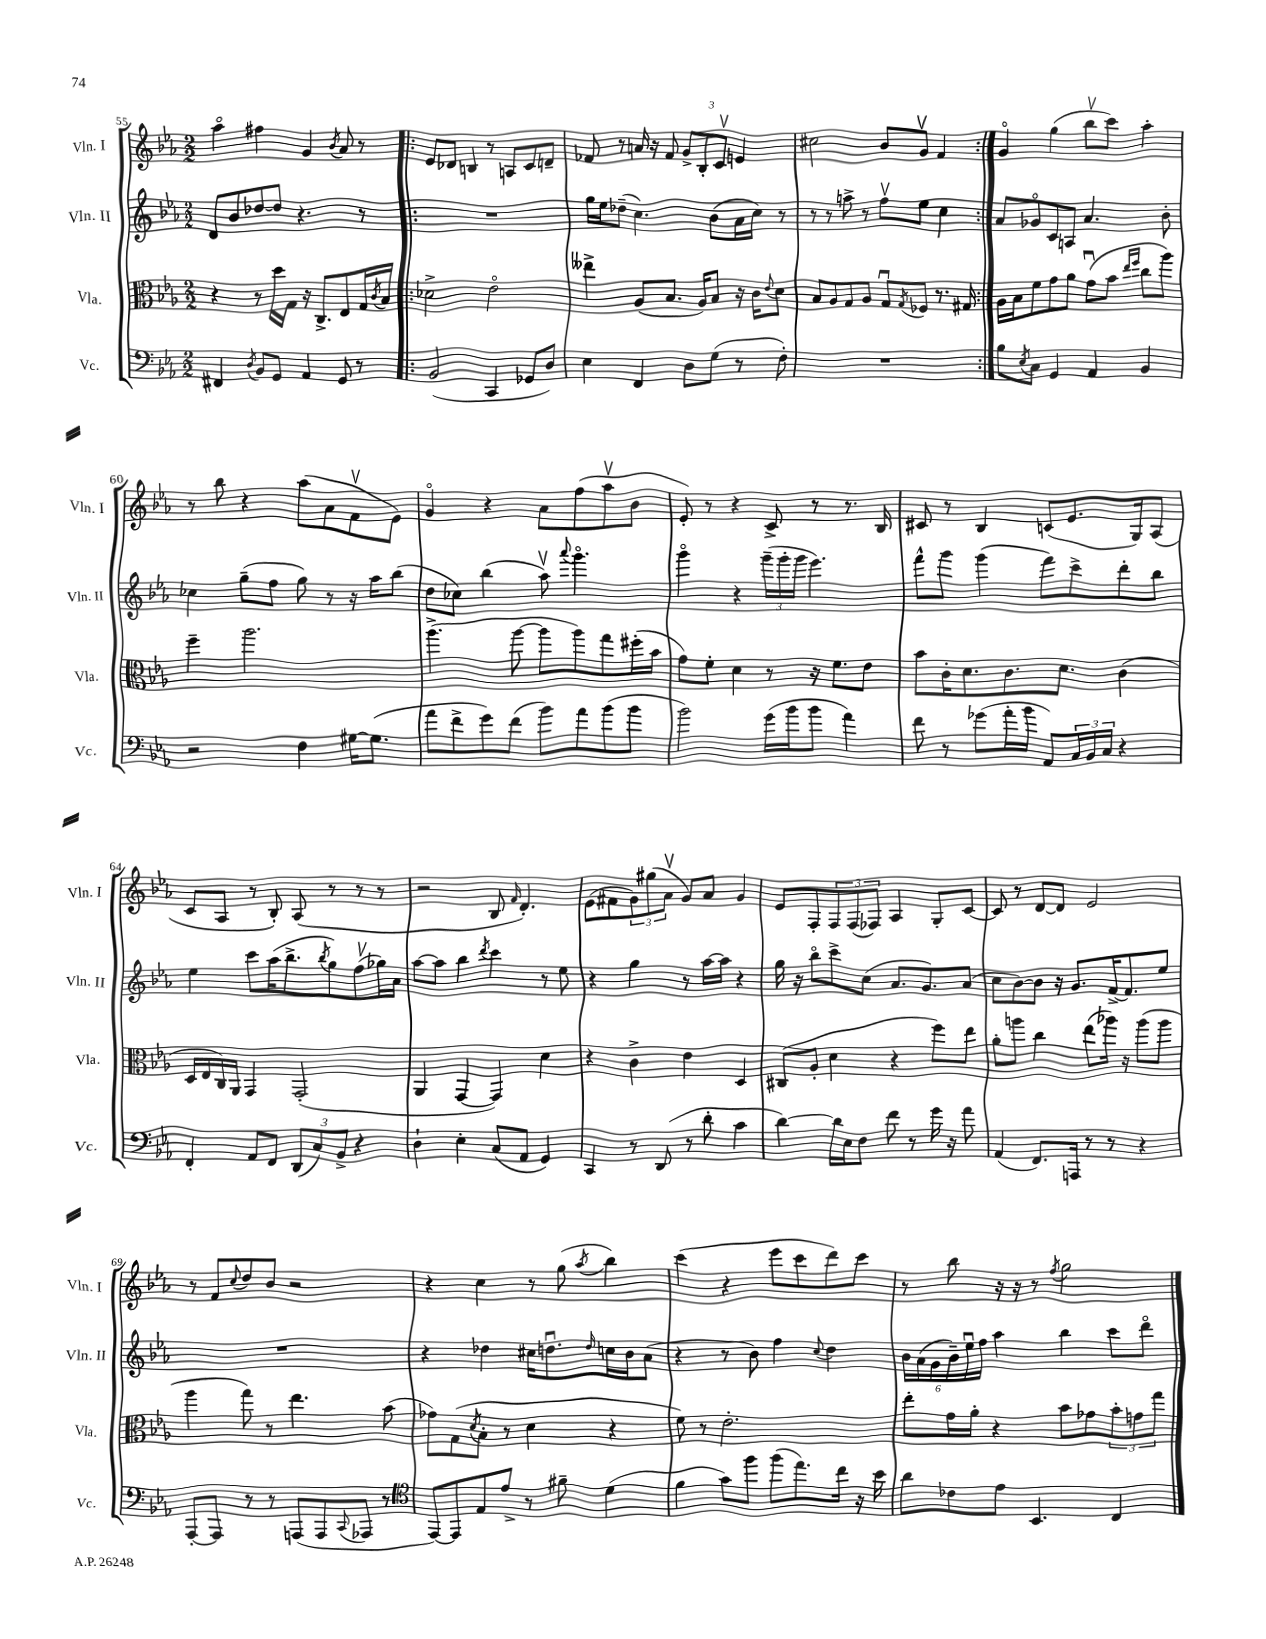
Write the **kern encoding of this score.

**kern	**kern	**kern	**kern
*staff4	*staff3	*staff2	*staff1
*clefF4	*clefC3	*clefG2	*clefG2
*k[b-e-a-]	*k[b-e-a-]	*k[b-e-a-]	*k[b-e-a-]
*M2/2	*M2/2	*M2/2	*M2/2
4FF#/	4r	8d/L	4aa-o\
.	.	8b-/	.
8qD/	.	.	.
8BB-/L	8r	[8dd-/	4ff#\
8GG/J	16dd\LL	8dd-/]J	.
.	16G\JJ	.	.
4AA-/	16r	4.r	4g/
.	8.C^/L	.	.
.	.	.	8qb-/
8GG/	8E-/	.	8a-/
8r	16G/L	8r	8r
.	8qc/	.	.
.	16B-/JJ	.	.
=!|:	=!|:	=!|:	=!|:
(2BB-/	2d-^\	1r	8e-/L
.	.	.	8d-/J
.	.	.	4B/
4CC/	2e-o\	.	8r
.	.	.	8A/L
8GG-/L	.	.	8c/
8D/J)	.	.	8d~/J
=	=	=	=
4E-\	4ee--^\	16gg\LL	8f-/
.	.	16ee-\J	.
.	.	(8dd-~\J	8r
4FF/	(8A-/L	4.cc\)	16a/
.	.	.	16r
.	8.B-/J	.	8f-/
8D\L	.	.	12g^/L
.	16A-/LK)	.	.
.	.	.	12B-'/
(8G\J	8B-/J	(8b-\L	.
.	.	.	12cv/J
8r	16r	16a-\L	4e/
.	16c\LK	16cc\JJ)	.
.	8qqe-/	.	.
8F'\)	8d\J	8r	.
=	=	=	=
1r	8B-/L	8r	2cc#\
.	8A-/	8r	.
.	8G/	8aa^\	.
.	8A-/J	8r	.
.	8Gu/L	8ffv\L	8b-/L
.	8qG/	.	.
.	8F-/J	8ee-\J	8gv/J
.	8.r	4cc\	4f/
.	16G#/	.	.
=:|!	=:|!	=:|!	=:|!
8B-\L	16A-\LL	8a-/L	4go/
.	16B-\J	.	.
8qE-/	.	.	.
8C\J	8f\	8g-o/	.
4GG/	8g\	8c/	(4gg\
.	8a-\J	8A/J	.
4AA-/	(8gu\L	4.a-/	8bb-v\L
.	8b-\J	.	8ccc\J)
.	16qqee-/LL	.	.
.	16qqff/JJ	.	.
4BB-/	8cc\L	.	4aa-'\
.	8aa-\J)	8b-'\	.
=	=	=	=
2r	4ff~\	4cc-\	8r
.	.	.	8bb-\
.	2.aa-\	(8gg~\L	4r
.	.	8ff\J	.
4F\	.	8gg\)	(8aa-\L
.	.	8r	8a-\
[16G#\LK	.	16r	8fv\
(8.G#\]J	.	16aa-\LK	.
.	.	(8bb-\J	8e-\J)
=	=	=	=
8a-\L	(4.aa-^\	8dd\L	4go/
8f^\	.	8cc-\J)	.
8g\)	.	(4bb-\	4r
(8f\J	[8aa-\	.	.
8b-\L)	8aa-\]L	8aa-v\)	8a-\L
.	.	8qqaaa-/	.
8a-\	8aa-\)	4.gggo\	(8ff\
(8b-\	8gg\	.	8aa-v\
8b-\J	(16ff#'\L	.	8b-\J
.	16b-\JJ	.	.
=	=	=	=
2b-\)	8g\L)	4gggo\	8e-'/)
.	8f'\J	.	8r
.	4d\	4r	4r
(16g\LL	8r	(24ggg~\LL	8c^/
.	.	24ggg'\	.
16b-\J	.	.	.
.	.	24ggg\JJ	.
8b-\J	16r	4.eee-\)	8r
.	8.f\L	.	.
4a-\)	.	.	8.r
.	8e-\J	.	.
.	.	.	16B-/
=	=	=	=
8f\	8b-\L	8fff^^\L	8c#/
8r	16c'\K	8ggg\J	8r
.	8.d\	.	.
(8g-\L	.	(4ggg\	4B-/
16a-'\L	8.c\	.	.
16b-\JJ	.	.	.
8AA-/L)	.	8fff\L)	(8c/L
.	8.d\J	.	.
24C/L	.	8ccc^\	8.e-/
24BB-/	.	.	.
24C/JJ	.	.	.
4r	(4c\	8ddd'\	.
.	.	.	16G/k)
.	.	8bb-\J	(8A-/J
=	=	=	=
4FF'/	16D/LL	4ee-\	8c/L
.	16E-/	.	.
.	16C/)	.	8A-/J
.	16AA-/JJ	.	.
8AA-/L	4GG/	8ccc\L	8r
8FF/J	.	(16aa-\K	8B-'/)
.	.	8.bb-^\	.
(12DD/L	(2GG'/	.	(8A-/
12C/)	.	.	.
.	.	8qbb-/	.
.	.	8gg\)	8r
12BB-^/J	.	.	.
4r	.	(8ffv\	8r
.	.	16gg-\L)	8r
.	.	16a-\JJ	.
=	=	=	=
4D`\	4AA-/	[8aa-\L	2r
.	.	8aa-\]J	.
4E-'\	[4GG/	4bb-\	.
.	.	8qddd/	.
(8C/L	4GG/])	4ccc\	8B-/
.	.	.	16qqf/
8AA-/J	.	.	4.d'/)
4GG/)	4d\	8r	.
.	.	8ee-\	.
=	=	=	=
4CC/	4r	4r	(8e-\L
.	.	.	8f#\
8r	4c^\	4gg\	12g\)
.	.	.	(12gg#\
(8DD/	.	.	.
.	.	.	12a-v\J
8r	4e-\	8r	8g/L)
8d'\	.	[16aa-\LL	8a-/J
.	.	16aa-\]JJ	.
4c\	4D/	4r	4g/
=	=	=	=
[4d\)	(8C#/L	16gg\	8e-/L
.	.	16r	.
.	8A-'/J	8bb-o\L	8F'/
16d\]LL	4d\	8ccc^\	12F/
16E-\J	.	.	.
.	.	.	(12F/
8F\J	.	(8cc\J	.
.	.	.	12F-/J)
8f\	4r	8.a-/L	4A-/
8r	.	.	.
.	.	8.g/)	.
16g\	8ff\L)	.	8G'/L
16r	.	.	.
8a-\	8ee-\J	(8a-/J	[8c/J
=	=	=	=
(4AA-/	8a-'\L	8cc\L	8c/]
.	8aa\J	[8b-\)	8r
8.FF/L)	4cc\	8b-\]J	[8d/L
.	.	16r	8d/]J
16AAA/Jk	.	8.g/L	.
8r	(8ee-\L	.	2e-/
8r	16aa-\Jk)	[16f^/K	.
.	16r	8.f/]	.
4r	(8aa-\L	.	.
.	8aa-\J	8ee-/J	.
=	=	=	=
[8AAA-'/L	4aa-\	1r	8r
8AAA-/]J	.	.	8f/L
.	.	.	8qqcc/
8r	8gg\)	.	8dd/
8r	8r	.	8b-/J
(8AAA/L	4.ee-\	.	2r
8AAA/	.	.	.
8qqCC/	.	.	.
8AAA-/J	.	.	.
8r	(8b-\	.	.
=	=	=	=
*clefC4	*	*	*
[8EE-/L)	8g-\L)	4r	4r
8EE-/]	(8G\	.	.
.	8qd/	.	.
8E-/	8B-'\J	4dd-\	4cc\
8e-^/J	8r	.	.
8r	4d\	16cc#\LK	8r
.	.	8.ddu\	.
8f#~\	.	.	(8gg\
.	.	16qqdd/	8qaa-/
(4d\	4r	16cc\L	4bb-\)
.	.	16b-\J	.
.	.	(8a-\J	.
=	=	=	=
4f\	8f\)	4r	(4ccc\
.	8r	.	.
8g\L)	2.e-'\	8r	4r
8ff\J	.	8b-\)	.
(8ff\L	.	4ff\	8eee-\L
8.ee-\)	.	.	8ccc\
.	.	8qqcc/	.
.	.	4dd\	8ddd\)
16cc\Jk	.	.	.
16r	.	.	8ccc\J
16b-\	.	.	.
=	=	=	=
8a-\L	8ee-'\L	24b-\LL	8r
.	.	(24a-\	.
.	.	24g\	.
8c-\	16g\L	24b-~\)	8bb-\
.	.	24ee-u\	.
.	16a-'\JJ	.	.
.	.	24ff\JJ	.
8e-\J	4r	4aa-\	16r
.	.	.	16r
4.BB-/	.	.	8r
.	.	.	8qff/
.	8b-\L	4bb-\	2gg\
.	8g-\	.	.
4C/	12b-'\	8ccc\L	.
.	12g\	.	.
.	.	8dddo\J	.
.	12gg\J	.	.
==	==	==	==
*-	*-	*-	*-
